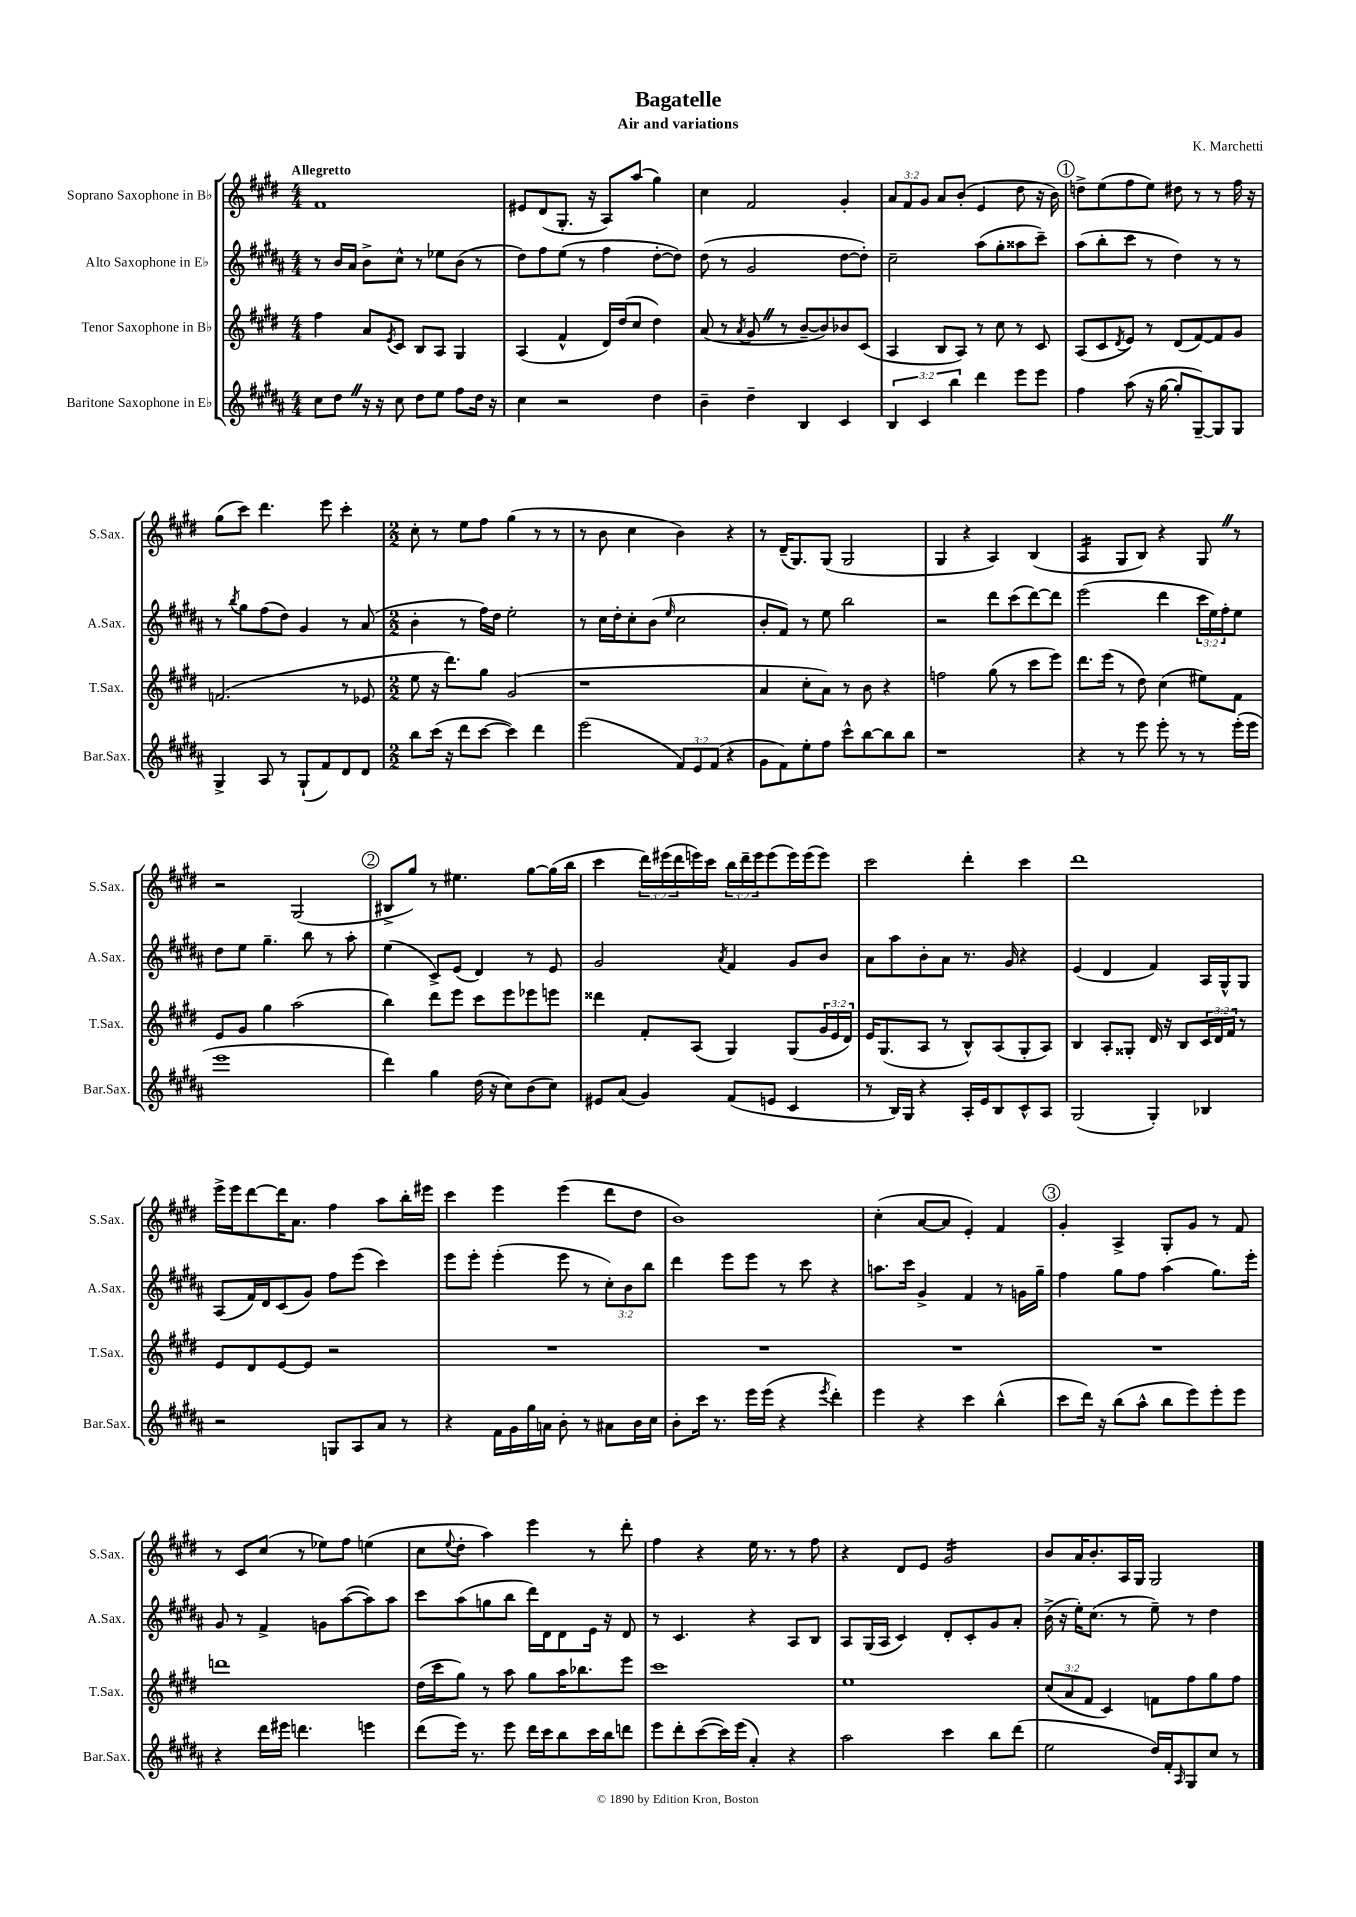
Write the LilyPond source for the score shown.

\header { title = "Bagatelle" composer = "K. Marchetti" subtitle = "Air and variations" }
<<
\new StaffGroup <<
\new Staff = "s0" \with { instrumentName = "Soprano Saxophone in Bb" shortInstrumentName = "S.Sax." } {
    \clef treble \key e \major \numericTimeSignature \time 4/4 \override Staff.TupletNumber.text = #tuplet-number::calc-fraction-text \tempo "Allegretto"
    fis'1 |
    eis'8 dis'8( gis8.-. r16 a8) a''8( gis''4) |
    cis''4 fis'2 gis'4-. |
    \tuplet 3/2 { a'8 fis'8 gis'8 } a'8 b'8-.( e'4 dis''8 r16 b'16) |
    \mark \markup { \circle "1" } d''8-> e''8( fis''8 e''8) dis''8 r8 r8 fis''16 r16 |
    gis''8( cis'''8) dis'''4. e'''8 cis'''4-. |
    \numericTimeSignature \time 2/2 cis''8-. r8 e''8 fis''8 gis''4( r8 r8 |
    r8 b'8 cis''4 b'4) r4 |
    r8 dis'16--( gis8.) gis8( gis2 |
    gis4 r4 a4) b4( |
    a4:16 gis8 b8) r4 gis8 \once \override BreathingSign.text = \markup { \musicglyph "scripts.caesura.straight" } \breathe r8 |
    r2 gis2( |
    \mark \markup { \circle "2" } bis8-> gis''8) r8 eis''4. gis''8~ gis''16( b''16 |
    cis'''4 \tuplet 3/2 { dis'''16) eis'''16( dis'''16 } e'''16) cis'''16 \tuplet 3/2 { b''16 dis'''16-- e'''16 } e'''8( e'''16) e'''16( e'''8) |
    cis'''2 dis'''4-. cis'''4 |
    dis'''1 |
    e'''16-> e'''16 dis'''8~ dis'''16 a'8. fis''4 a''8 b''16-. eis'''16 |
    cis'''4 e'''4 e'''4( dis'''8 dis''8 |
    b'1) |
    cis''4-.( a'8~ a'8 e'4-.) fis'4 |
    \mark \markup { \circle "3" } gis'4-. a4-> gis8-. gis'8 r8 fis'8 |
    r8 cis'8 cis''8( r8 ees''8) fis''8 e''4( |
    cis''8 \appoggiatura { e''8 } dis''8-. a''4) e'''4 r8 dis'''8-. |
    fis''4 r4 e''16 r8. r8 fis''8 |
    r4 dis'8 e'8 gis'2:16 |
    b'8 a'16 b'8.-. a16 gis16 gis2 \bar "|." |
}
\new Staff = "s1" \with { instrumentName = "Alto Saxophone in Eb" shortInstrumentName = "A.Sax." } {
    \clef treble \key b \major \numericTimeSignature \time 4/4 \override Staff.TupletNumber.text = #tuplet-number::calc-fraction-text
    r8 b'16 ais'16 b'8-> cis''8-^ r8 ees''8 b'8( r8 |
    dis''8) fis''8 e''8( r8 fis''4 dis''8~-. dis''8) |
    dis''8( r8 gis'2 dis''8~ dis''8-.) |
    cis''2-- ais''8( gis''8-. aisis''8 cis'''8--) |
    \mark \markup { \circle "1" } ais''8( b''8-. cis'''8 r8 dis''4) r8 r8 |
    r8 \acciaccatura { b''8 } gis''8 fis''8( dis''8) gis'4 r8 ais'8( |
    \numericTimeSignature \time 2/2 b'4-. r8 fis''16) dis''16 e''2-. |
    r8 cis''16 dis''16-. cis''8-. b'8( \grace { e''16 } cis''2 |
    b'8-. fis'8) r8 e''8 b''2 |
    r2 dis'''8 cis'''8( dis'''8~) dis'''8 |
    e'''2( dis'''4 \tuplet 3/2 { cis'''16 e''16) fis''16-. } e''8 |
    dis''8 e''8 gis''4.-- b''8 r8 ais''8-. |
    \mark \markup { \circle "2" } e''4( cis'8->) e'8( dis'4) r8 e'8 |
    gis'2 \acciaccatura { ais'8 } fis'4 gis'8 b'8 |
    ais'8 ais''8 b'8-. ais'8 r8. gis'16 r4 |
    e'4( dis'4 fis'4) ais16 gis16-^ gis8 |
    ais8( fis'16) dis'16 cis'8( gis'8) fis''8 e'''8( cis'''4) |
    e'''8 e'''8-. e'''4-.( e'''8 r8 \tuplet 3/2 { cis''8-.) b'8 b''8 } |
    dis'''4 e'''8 e'''8 r8 cis'''8 r4 |
    a''8. cis'''16 gis'4-> fis'4 r8 g'16 gis''16-- |
    \mark \markup { \circle "3" } fis''4 gis''8 fis''8 ais''4( gis''8.) e'''16-. |
    gis'8 r8 fis'4-> g'8 ais''8~( ais''8) ais''8 |
    cis'''8 ais''8( g''8 b''8 dis'''16) dis'16 dis'8 e'16 r16 dis'8 |
    r8 cis'4. r4 ais8 b8 |
    ais8 gis16( ais16 cis'4) dis'8-. cis'8-. gis'8 ais'8-. |
    b'16->( r16 e''16-.) cis''8.( r8 e''8--) r8 dis''4 \bar "|." |
}
\new Staff = "s2" \with { instrumentName = "Tenor Saxophone in Bb" shortInstrumentName = "T.Sax." } {
    \clef treble \key e \major \numericTimeSignature \time 4/4 \override Staff.TupletNumber.text = #tuplet-number::calc-fraction-text
    fis''4 a'8 \acciaccatura { e'8 } cis'8 b8 a8 gis4 |
    a4( fis'4-^ dis'16) dis''16( cis''8 dis''4) |
    a'8( r8 \acciaccatura { a'8 } gis'8 \once \override BreathingSign.text = \markup { \musicglyph "scripts.caesura.straight" } \breathe r8 b'8~-- b'8) bes'8 cis'8( |
    a4 b8 a8) r8 cis''8 r8 cis'8 |
    \mark \markup { \circle "1" } a8( cis'8 \acciaccatura { dis'8 } e'8) r8 dis'8( fis'8~) fis'8 gis'8 |
    f'2.( r8 ees'8 |
    \numericTimeSignature \time 2/2 e''8 r16 dis'''8.) gis''8 gis'2( |
    r1 |
    a'4 cis''8-. a'8) r8 b'8 r4 |
    f''2 gis''8( r8 cis'''8 e'''8) |
    dis'''8. e'''16( r8 dis''8) cis''4( eis''8) fis'8 |
    e'8 gis'8 gis''4 a''2( |
    \mark \markup { \circle "2" } b''4) dis'''8 e'''8 cis'''8 e'''8 ees'''8 e'''8 |
    disis'''4 fis'8-. a8( gis4) gis8( \tuplet 3/2 { gis'16 e'16 dis'16) } |
    e'16 gis8.( a8 r8 b8-^) a8( gis8-. a8) |
    b4 a8-. gisis8-. dis'16 r16 b8 \tuplet 3/2 { cis'16 dis'16 fis'16 } r8 |
    e'8 dis'8 e'8~ e'8 r2 |
    R1 |
    R1 |
    R1 |
    \mark \markup { \circle "3" } R1 |
    d'''1 |
    dis''16( cis'''16 gis''8) r8 a''8 gis''8 a''16 bes''8. e'''8 |
    cis'''1 |
    e''1 |
    \tuplet 3/2 { cis''8( a'8 fis'8 } cis'4) f'8 fis''8 gis''8 fis''8 \bar "|." |
}
\new Staff = "s3" \with { instrumentName = "Baritone Saxophone in Eb" shortInstrumentName = "Bar.Sax." } {
    \clef treble \key b \major \numericTimeSignature \time 4/4 \override Staff.TupletNumber.text = #tuplet-number::calc-fraction-text
    cis''8 dis''8 \once \override BreathingSign.text = \markup { \musicglyph "scripts.caesura.straight" } \breathe r16 r16 cis''8 dis''8 e''8 fis''8 dis''16 r16 |
    cis''4 r2 dis''4 |
    b'4-- dis''4-- b4 cis'4 |
    \tuplet 3/2 { b4 cis'4 b''4 } dis'''4 e'''8 e'''8 |
    \mark \markup { \circle "1" } fis''4 ais''8( r16 gis''16~ gis''8-. gis8~--) gis8 gis8 |
    gis4-> ais8 r8 gis8-!( fis'8) dis'8 dis'8 |
    \numericTimeSignature \time 2/2 b''8 cis'''16( r16 dis'''8 cis'''8~ cis'''4) dis'''4 |
    e'''2( \tuplet 3/2 { fis'8) e'8 fis'8( } r4 |
    gis'8 fis'8) e''8-. fis''8 cis'''8-^ b''8~ b''8 b''8 |
    r1 |
    r4 r8 e'''8 e'''8-. r8 r8 e'''16-.( e'''16 |
    e'''1 |
    \mark \markup { \circle "2" } dis'''4) gis''4 dis''16( r16 cis''8) b'8( cis''8) |
    eis'8 ais'8( gis'4) fis'8( e'8 cis'4 |
    r8 b16) gis16 r4 ais16-. e'16 b8 cis'8-^ ais8 |
    gis2( gis4-.) bes4 |
    r2 g8 ais8 ais'8 r8 |
    r4 fis'16 gis'16 gis''16 a'16 b'8-. r8 ais'8 b'16 cis''16 |
    b'8-. cis'''16 r8. e'''16 e'''16( r4 \acciaccatura { e'''8 } dis'''4-.) |
    e'''4 r4 cis'''4 b''4-^( |
    \mark \markup { \circle "3" } cis'''8 dis'''16) r16 b''8( ais''8-^ b''8 e'''8) e'''8-. e'''8 |
    r4 dis'''16 eis'''16 d'''4. e'''4 |
    dis'''8( e'''16) r8. e'''8 dis'''16 cis'''16 b''8 cis'''16 b''16 d'''8 |
    e'''8 dis'''8-. cis'''8~( cis'''16) e'''16( ais'4-.) r4 |
    ais''2 cis'''4 b''8 dis'''8( |
    e''2 dis''16) fis'16-. \grace { ais16 } gis8 cis''8 r8 \bar "|." |
}
>>
>>
\layout { \context { \Score \remove "Bar_number_engraver" } }
